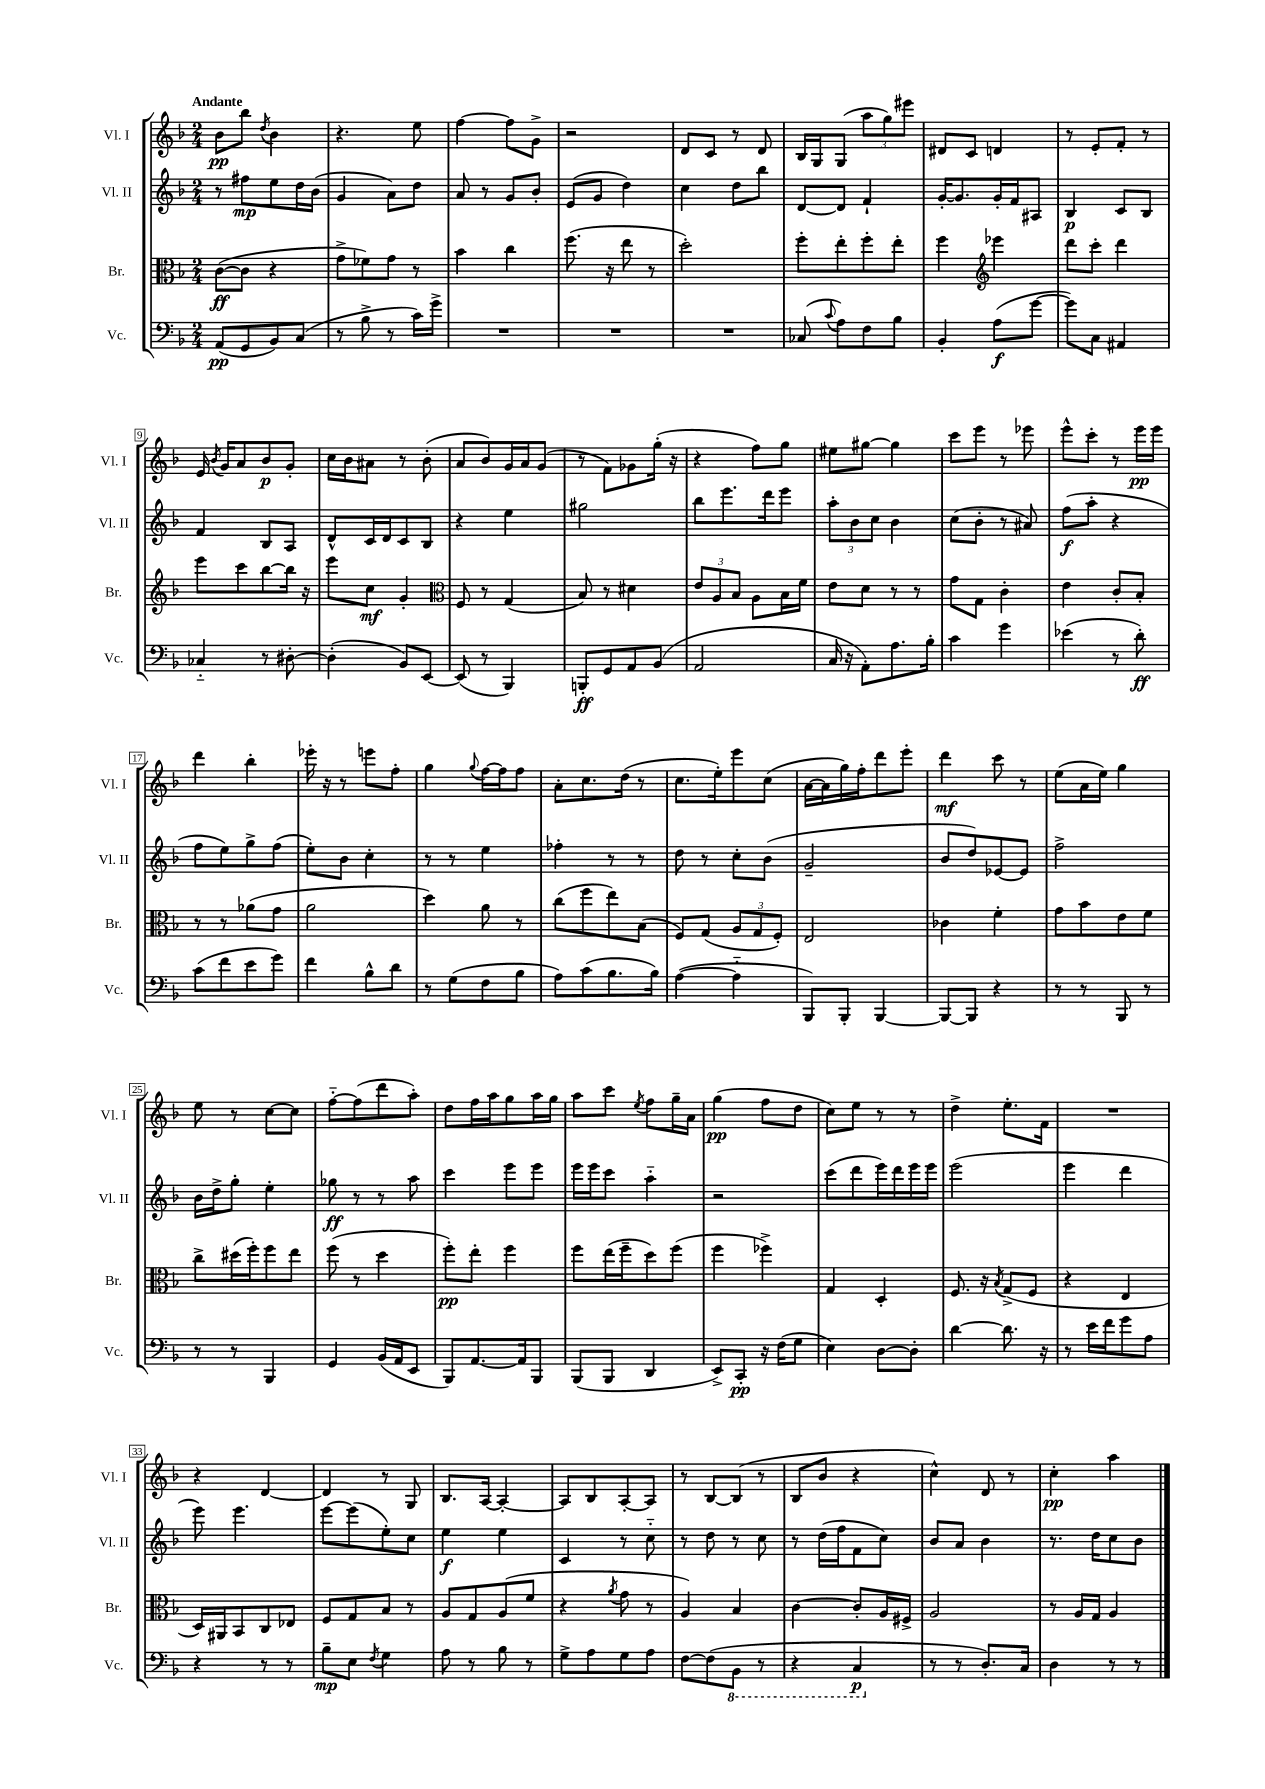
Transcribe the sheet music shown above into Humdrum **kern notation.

**kern	**kern	**kern	**kern
*staff4	*staff3	*staff2	*staff1
*clefF4	*clefC3	*clefG2	*clefG2
*k[b-]	*k[b-]	*k[b-]	*k[b-]
*M2/4	*M2/4	*M2/4	*M2/4
(8AA	([8c	8r	8b-
8GG	8c]	8ff#	8bb-
.	.	.	8qdd
8BB-)	4r	8ee	4b-
(8C	.	16dd	.
.	.	(16b-	.
=	=	=	=
8r	8g^	4g	4.r
8B-^	8f-)	.	.
8r	8g	8a)	.
16c)	8r	8dd	8ee
16g^	.	.	.
=	=	=	=
2r	4b-	8a	[4ff
.	.	8r	.
.	4cc	8g	8ff]
.	.	8b-'	8g^
=	=	=	=
2r	(8.ff	(8e	2r
.	.	8g	.
.	16r	.	.
.	8ee	4dd)	.
.	8r	.	.
=	=	=	=
2r	2dd')	4cc	8d
.	.	.	8c
.	.	8dd	8r
.	.	8bb-	8d
=	=	=	=
(8C-	8ff'	[8d	16B-
.	.	.	16G
8qqc	.	.	.
8A)	8ee'	8d]	(8G
8F	8ff'	4f`	12aa
.	.	.	12gg)
8B-	8ee'	.	.
.	.	.	12eee#
=	=	=	=
4BB-'	4ff	[16g'	8d#
.	.	8.g]	.
.	.	.	8c
*	*clefG2	*	*
(8A	4eee-	16g'	4d
.	.	16f	.
[8g	.	8A#	.
=	=	=	=
8g])	8ddd	4B-	8r
8C	8ccc'	.	8e'
4AA#	4ddd	8c	8f'
.	.	8B-	8r
=	=	=	=
4C-'~	8eee	4f	16e
.	.	.	8qb-
.	.	.	16g
.	8ccc	.	8a
8r	[8bb-	8B-	8b-
[8D#'	16bb-]	8A	8g'
.	16r	.	.
=	=	=	=
(4D#']	8eee	8d^^	16cc
.	.	.	16b-
.	8cc	16c	8a#
.	.	16d	.
8BB-)	4g'	8c	8r
[8EE	.	8B-	(8b-'
=	=	=	=
*	*clefC3	*	*
(8EE]	8F	4r	8a
8r	8r	.	8b-)
4BBB-)	(4G	4ee	16g
.	.	.	16a
.	.	.	(8g
=	=	=	=
8BBB'	8B-)	2gg#	8r
8GG	8r	.	8f)
8AA	4d#	.	8g-
(8BB-	.	.	(16gg'
.	.	.	16r
=	=	=	=
2AA	12e	8bb-	4r
.	12A	.	.
.	.	8.eee	.
.	12B-	.	.
.	8A	.	8ff)
.	.	16ddd	.
.	16B-	8eee	8gg
.	16f	.	.
=	=	=	=
16C	8e	12aa'	8ee#
16r	.	.	.
.	.	12b-	.
8AA')	8d	.	[8gg#
.	.	12cc	.
8.A	8r	4b-	4gg#]
.	8r	.	.
16B-'	.	.	.
=	=	=	=
4c	8g	(8cc	8ccc
.	8G	8b-'	8eee
4g	4c'	8r	8r
.	.	8a#)	8eee-
=	=	=	=
(4e-	4e	(8ff	8eee^^
.	.	8aa'	8ccc'
8r	8c'	4r	8r
8d')	8B-'	.	16eee
.	.	.	16eee
=	=	=	=
(8c	8r	8ff	4ddd
8f	8r	8ee)	.
8e	(8a-	8gg^	4bb-'
8g)	8g	(8ff	.
=	=	=	=
4f	2a	8ee')	16eee-'
.	.	.	16r
.	.	8b-	8r
8B-^^	.	4cc'	8eee
8d	.	.	8ff'
=	=	=	=
8r	4dd)	8r	4gg
(8G	.	8r	.
.	.	.	8qqgg
8F	8a	4ee	[16ff
.	.	.	16ff]
8B-	8r	.	8ff
=	=	=	=
8A)	(8cc	4ff-'	8a'
(8c	8ff	.	8.cc
8.B-	8ee)	8r	.
.	.	.	(16dd
.	(8B-	8r	8r
16B-)	.	.	.
=	=	=	=
([4A	8F)	8dd	8.cc
.	(8G	8r	.
.	.	.	16ee')
4A'~]	12A	8cc'	8eee
.	12G	.	.
.	.	(8b-	(8cc
.	12F')	.	.
=	=	=	=
8BBB-)	2E	2g~	[16a
.	.	.	16a]
8BBB-'	.	.	16gg)
.	.	.	16ff'
[4BBB-	.	.	8ddd
.	.	.	8eee'
=	=	=	=
8BBB-_	4c-	8b-	4ddd
8BBB-]	.	8dd)	.
4r	4f'	[8e-	8ccc
.	.	8e-]	8r
=	=	=	=
8r	8g	2ff^	(8ee
8r	8b-	.	16a
.	.	.	16ee)
8BBB-	8e	.	4gg
8r	8f	.	.
=	=	=	=
8r	8cc^	16b-	8ee
.	.	16dd^	.
8r	(16dd#	8gg'	8r
.	16ff')	.	.
4BBB-	8ff	4ee'	[8cc
.	8ee	.	8cc]
=	=	=	=
4GG	(8ff	8gg-	[8ff'~
.	8r	8r	(8ff]
(16BB-	4dd	8r	8ddd
16AA	.	.	.
8EE	.	8aa	8aa')
=	=	=	=
8BBB-)	8ff')	4ccc	8dd
[8.AA	8ee'	.	16ff
.	.	.	16aa
.	4ff	8eee	8gg
16AA]	.	.	.
8BBB-	.	8eee	16aa
.	.	.	16gg
=	=	=	=
(8BBB-	8ff	16eee	8aa
.	.	16eee	.
8BBB-	(16ee	8ccc	8ccc
.	16ff~	.	.
.	.	.	8qee
4DD	8dd)	4aa'~	8ff
.	(8ff	.	16gg~
.	.	.	16a
=	=	=	=
8EE^)	4ff	2r	(4gg
8CC'	.	.	.
16r	4ff-^)	.	8ff
(16F	.	.	.
8G	.	.	8dd
=	=	=	=
4E)	4G	(8ccc	8cc)
.	.	8ddd	8ee
[8D	4D'	16eee)	8r
.	.	16ddd	.
8D']	.	16eee	8r
.	.	16eee	.
=	=	=	=
[4d	8.F	(2eee	4dd^
.	16r	.	.
.	8qB-	.	.
8.d]	(8G^	.	8.ee'
.	8F	.	.
16r	.	.	16f
=	=	=	=
8r	4r	4eee	2r
16e	.	.	.
16f	.	.	.
8g	4E	4ddd	.
8A	.	.	.
=	=	=	=
4r	16D)	8eee)	4r
.	16AA#	.	.
.	8BB-	4.eee	.
8r	8C	.	[4d
8r	8E-	.	.
=	=	=	=
8B-~	8F	[8eee	4d]
8E	8G	(8eee]	.
8qF	.	.	.
4G	8B-	8ee')	8r
.	8r	8cc	8G
=	=	=	=
8A	8A	4ee	8.B-
8r	8G	.	.
.	.	.	[16A
8B-	(8A	4ee	4A'_
8r	8f	.	.
=	=	=	=
8G^	4r	4c	8A]
8A	.	.	8B-
.	8qa	.	.
8G	8g	8r	[8A'
8A	8r	8cc'~	8A]
=	=	=	=
[8F	4A)	8r	8r
(8F]	.	8dd	[8B-
8BBB-	4B-	8r	(8B-]
8r	.	8cc	8r
=	=	=	=
4r	[4c	8r	8B-
.	.	(16dd	8b-
.	.	16ff	.
4CC	8c']	8f	4r
.	16A	8cc)	.
.	16F#^	.	.
=	=	=	=
8r	2A	8b-	4cc^^)
8r	.	8a	.
8.D')	.	4b-	8d
.	.	.	8r
16C	.	.	.
=	=	=	=
4D	8r	8.r	4cc'
.	16A	.	.
.	16G	16dd	.
8r	4A	8cc	4aa
8r	.	8b-	.
==	==	==	==
*-	*-	*-	*-
